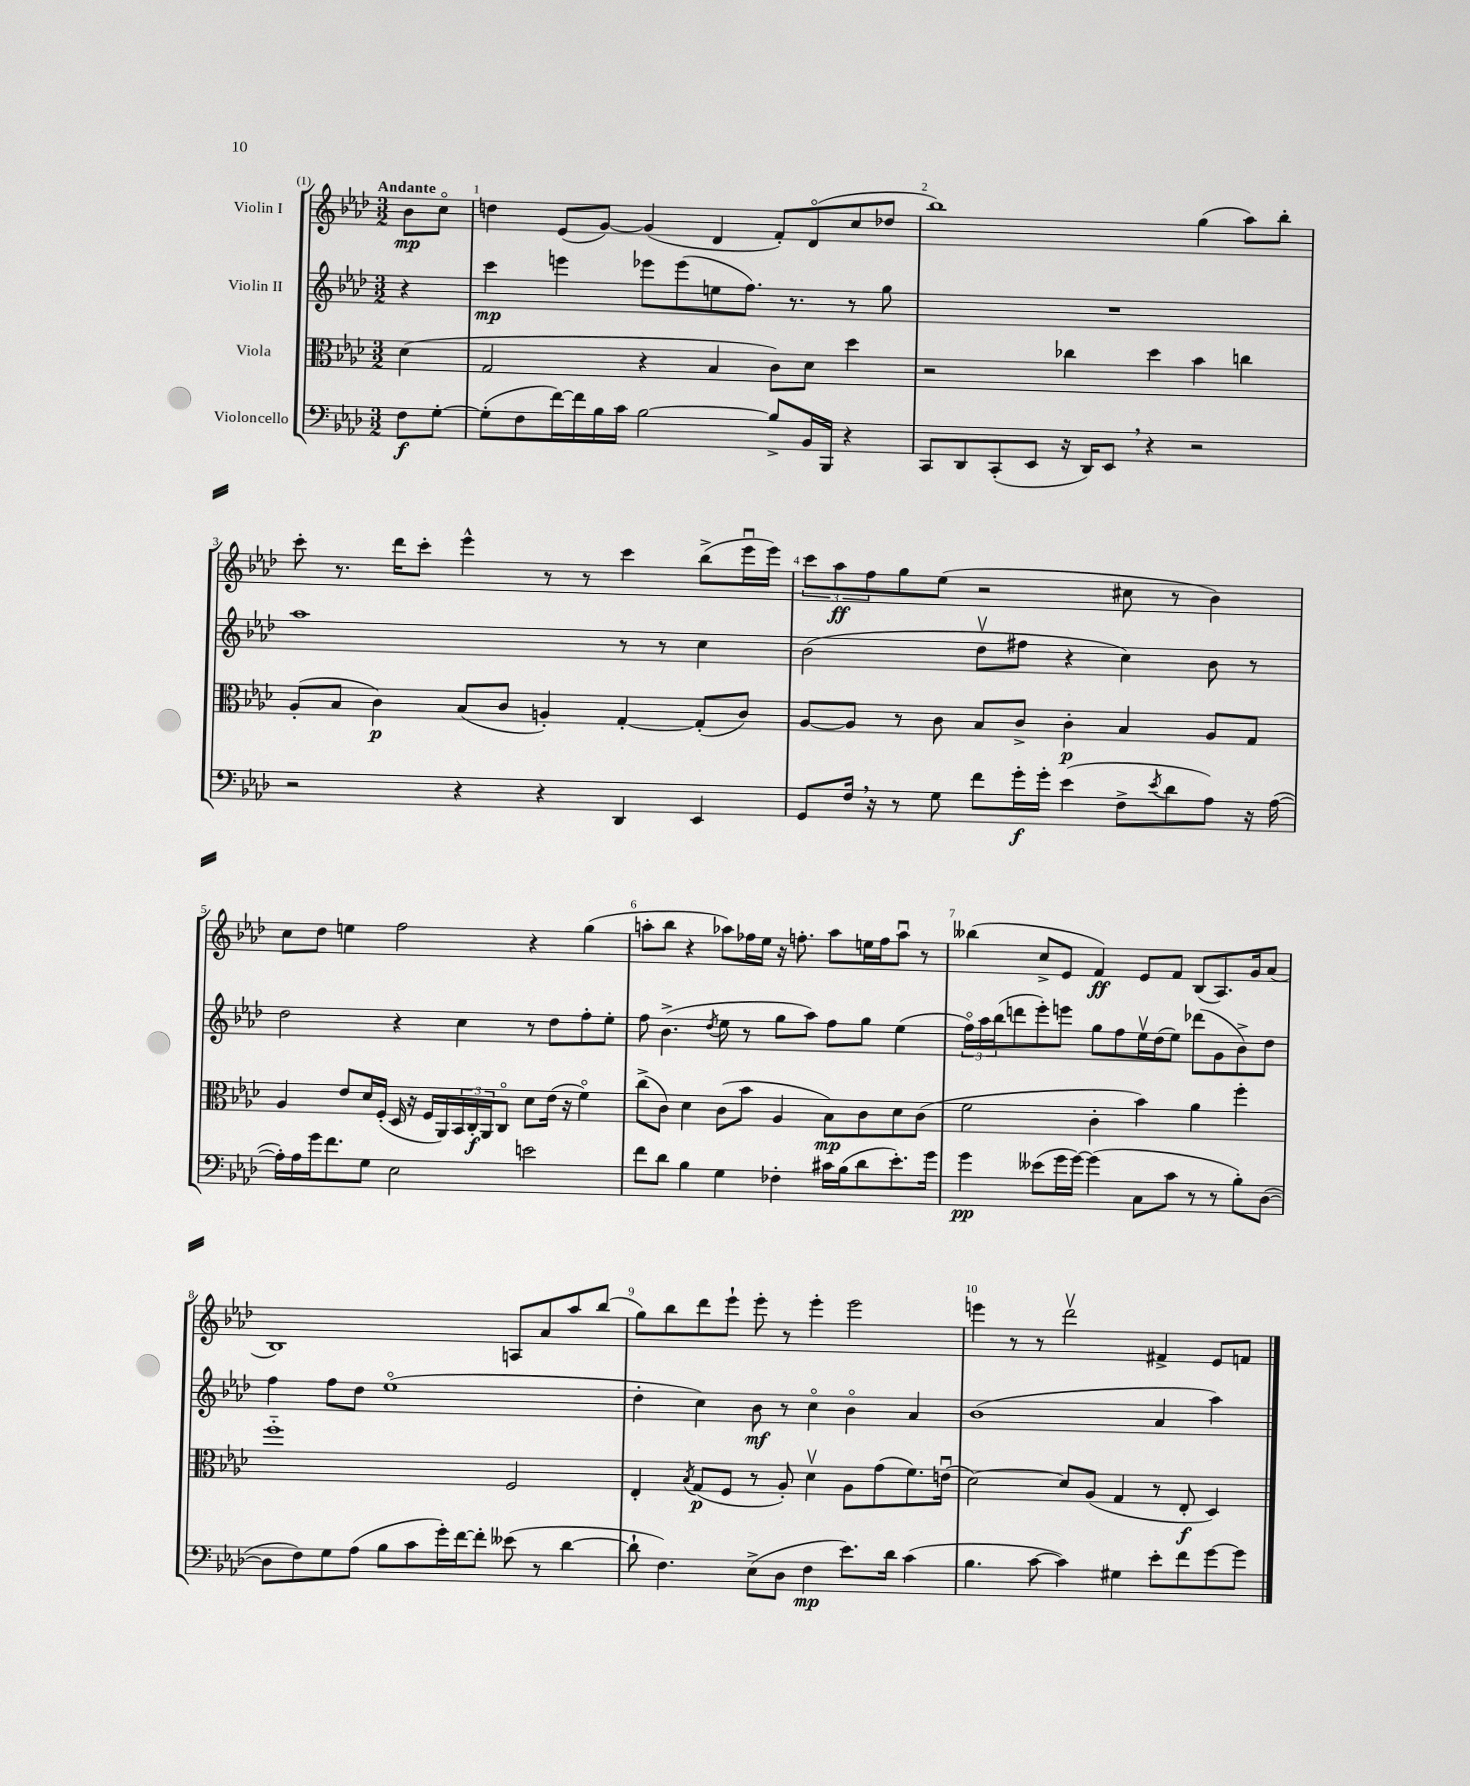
<<
\new StaffGroup <<
\new Staff = "s0" \with { instrumentName = "Violin I" } {
    \clef treble \key aes \major \numericTimeSignature \time 3/2 \partial 4 \tempo "Andante"
    bes'8\mp c''8\flageolet |
    d''4 ees'8( g'8~) g'4( des'4 f'8-.) des'8\flageolet( c''8 des''8 |
    bes''1) g''4( aes''8) bes''8-. |
    c'''8-. r8. des'''16 c'''8-. ees'''4-^ r8 r8 c'''4 bes''8->( ees'''16\downbow ees'''16) |
    \tuplet 3/2 { c'''8 aes''8\ff f''8 } g''8 ees''8( r2 cis''8 r8 bes'4) |
    c''8 des''8 e''4 f''2 r4 g''4( |
    a''8-. bes''8 r4 aes''8) fes''16 ees''16 r16 f''8.-. aes''8 e''16 f''16 aes''8\downbow r8 |
    beses''4( c''8-> ees'8 f'4\ff) ees'8 f'8 bes8( aes8.) g'16 aes'8( |
    bes1) a8 aes'8 aes''8 bes''8( |
    g''8) bes''8 des'''8 ees'''8-! ees'''8-. r8 ees'''4-. ees'''2 |
    e'''4 r8 r8 des'''2\upbow fis'4-> ees'8 f'8 \bar "|." |
}
\new Staff = "s1" \with { instrumentName = "Violin II" } {
    \clef treble \key aes \major \numericTimeSignature \time 3/2 \partial 4
    r4 |
    c'''4\mp e'''4 ees'''8 ees'''8( e''8 f''8.) r8. r8 g''8 |
    R1. |
    aes''1 r8 r8 c''4 |
    bes'2( des''8\upbow fis''8 r4 c''4) bes'8 r8 |
    des''2 r4 c''4 r8 des''8 f''8-. ees''8-. |
    f''8 bes'4.->( \acciaccatura { des''8 } ees''8 r8 g''8 aes''8) f''8 g''8 ees''4( |
    \tuplet 3/2 { f''16\flageolet) aes''16 bes''16( } d'''8 ees'''8-.) e'''8 g''8 f''8 ees''16\upbow des''16( ees''8) des'''8( g'8 bes'8->) des''8 |
    f''4 f''8 des''8 ees''1\flageolet( |
    des''4-. c''4) bes'8\mf r8 c''4\flageolet bes'4\flageolet aes'4 |
    bes'1( aes'4 aes''4) \bar "|." |
}
\new Staff = "s2" \with { instrumentName = "Viola" } {
    \clef alto \key aes \major \numericTimeSignature \time 3/2 \partial 4
    des'4( |
    g2 r4 bes4 c'8) des'8 des''4 |
    r2 ces''4 des''4 bes'4 c''4 |
    aes8-.( bes8 c'4\p) bes8( c'8 a4-.) g4~-. g8-.( c'8) |
    aes8~ aes8 r8 c'8 bes8 c'8-> c'4-.\p bes4 aes8 g8 |
    aes4 ees'8 des'16 f16-.( des16 r16 f16 aes,16) \tuplet 3/2 { bes,16 c16-.\f aes,16 } c8\flageolet des'8 ees'16( r16 f'4\flageolet) |
    c''8->( c'8) des'4 c'8( bes'8 aes4 bes8\mp) c'8 des'8 c'8( |
    f'2 c'4-. bes'4) aes'4 f''4-. |
    f''1-_ f2 |
    ees4-. \acciaccatura { bes8 } g8\p( f8 r8 aes8-.) des'4\upbow aes8 g'8( f'8.) e'16\downbow( |
    des'2~) des'8 aes8( g4 r8 ees8-.\f des4) \bar "|." |
}
\new Staff = "s3" \with { instrumentName = "Violoncello" } {
    \clef bass \key aes \major \numericTimeSignature \time 3/2 \partial 4
    f8\f g8~-. |
    g8-.( f8 f'16~) f'16 bes16 c'16 bes2~ bes8-> bes,16 bes,,16 r4 |
    c,8 des,8 c,8-.( ees,8 r16 des,16) ees,8 \breathe r4 r2 |
    r2 r4 r4 des,4 ees,4 |
    g,8 f16 \breathe r16 r8 g8 f'8 g'16-.\f g'16-. ees'4( f8-> \acciaccatura { ees'8 } des'8 aes8) r16 aes16~( |
    aes16-.) aes16 g'16 f'8. g8 ees2 e'2 |
    f'8 des'8 bes4 g4 fes4-. cis'16 bes16( des'8 ees'8.-.) g'16 |
    g'4\pp eeses'8( g'16 g'16~) g'4( c8 c'8 r8 r8 bes8-.) des8~( |
    des8 f8) g8 aes8( bes8 c'8 g'16-.) f'16~ f'8-. eeses'8( r8 des'4~ |
    des'8-! f4.) ees8->( des8 f4\mp ees'8.) des'16 c'4( |
    bes4. c'8~ c'4) gis4 ees'8-. f'8 g'8~ g'8 \bar "|." |
}
>>
>>
\layout { \context { \Score \override BarNumber.break-visibility = ##(#f #t #t) barNumberVisibility = #all-bar-numbers-visible } }
